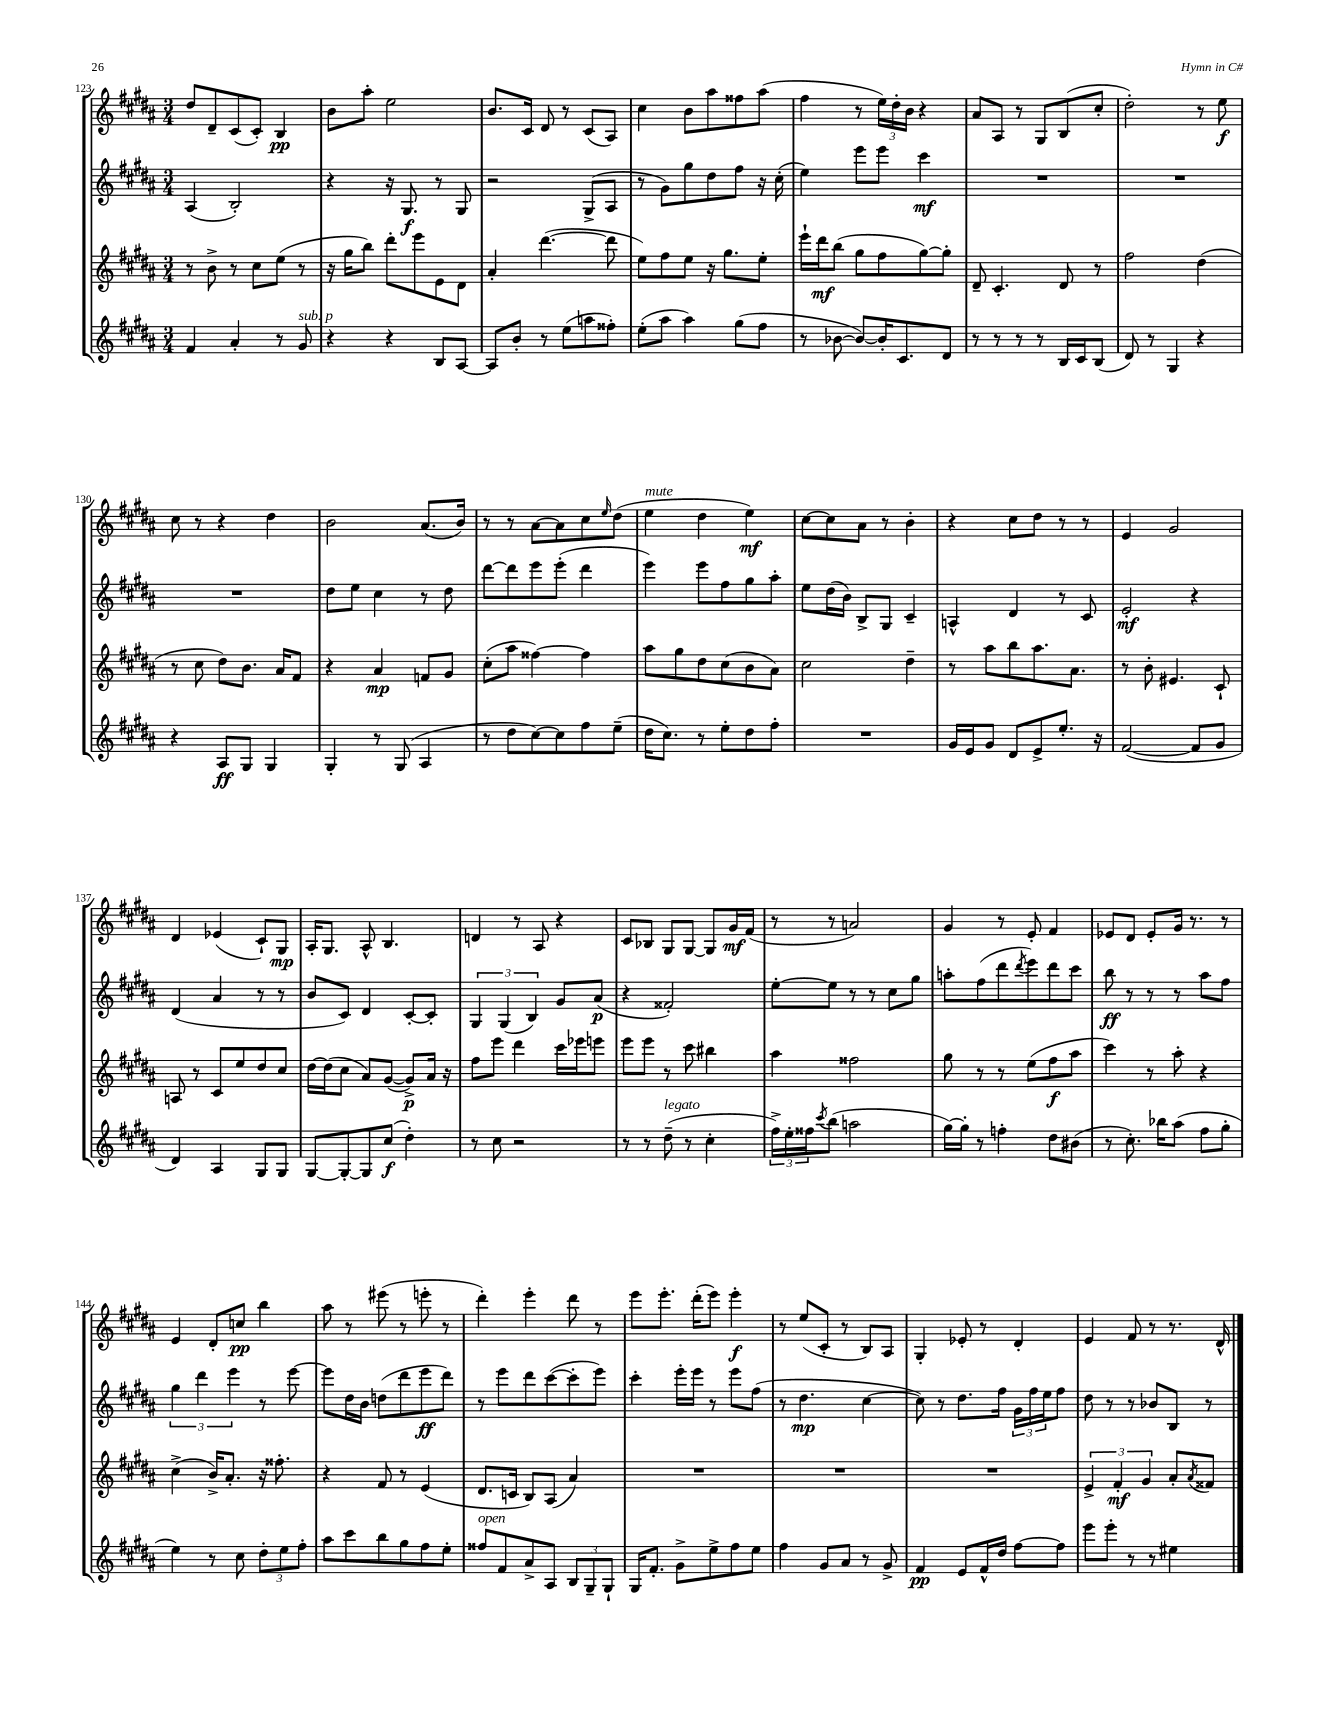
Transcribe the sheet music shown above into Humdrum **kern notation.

**kern	**kern	**kern	**kern
*staff4	*staff3	*staff2	*staff1
*clefG2	*clefG2	*clefG2	*clefG2
*k[f#c#g#d#a#]	*k[f#c#g#d#a#]	*k[f#c#g#d#a#]	*k[f#c#g#d#a#]
*M3/4	*M3/4	*M3/4	*M3/4
4f#	8r	(4A#	8dd#
.	8b^	.	8d#~
4a#'	8r	2B')	(8c#
.	8cc#	.	8c#')
8r	(8ee	.	4B
8g#	8r	.	.
=	=	=	=
4r	16r	4r	8b
.	16gg#	.	.
.	8bb)	.	8aa#'
4r	8ddd#'	16r	2ee
.	.	8.G#	.
.	8eee	.	.
8B	8e	8r	.
[8A#	8d#	8G#	.
=	=	=	=
8A#]	4a#'	2r	8.b
8b'	.	.	.
.	.	.	16c#
8r	([4.ddd#	.	8d#
(8ee	.	.	8r
8aa	.	(8G#^	(8c#
8ff##')	8ddd#]	8A#	8A#)
=	=	=	=
(8ee'	8ee)	8r	4cc#
8aa#	8ff#	8g#)	.
4aa#)	8ee	8gg#	8b
.	16r	8dd#	8aa#
.	8.gg#	.	.
(8gg#	.	8ff#	8ff##
8ff#	8ee'	16r	(8aa#
.	.	(16cc#'	.
=	=	=	=
8r	16eee`	4ee)	4ff#
.	16ddd#	.	.
[8b-	(8bb	.	.
8b-_)	8gg#	8eee	8r
16b-']	8ff#	8eee	24ee)
.	.	.	24dd#'
8.c#	.	.	.
.	.	.	24b
.	[8gg#)	4ccc#	4r
8d#	8gg#']	.	.
=	=	=	=
8r	8d#~	2.r	8a#
8r	4.c#'	.	8A#
8r	.	.	8r
8r	.	.	8G#
16B	8d#	.	(8B
16c#	.	.	.
(8B	8r	.	8cc#'
=	=	=	=
8d#)	2ff#	2.r	2dd#')
8r	.	.	.
4G#	.	.	.
4r	(4dd#	.	8r
.	.	.	8ee
=	=	=	=
4r	8r	2.r	8cc#
.	8cc#	.	8r
8A#	8dd#)	.	4r
8G#	8.b	.	.
4G#	.	.	4dd#
.	16a#	.	.
.	8f#	.	.
=	=	=	=
4G#'	4r	8dd#	2b
.	.	8ee	.
8r	4a#	4cc#	.
(8G#	.	.	.
4A#	8f	8r	(8.a#
.	8g#	8dd#	.
.	.	.	16b)
=	=	=	=
8r	(8cc#'	[8ddd#	8r
8dd#	8aa#	8ddd#]	8r
[8cc#)	[4ff##)	8eee	[8a#
8cc#]	.	(8eee'	8a#]
8ff#	4ff##]	4ddd#	8cc#
.	.	.	16qqee
(8ee~	.	.	(8dd#
=	=	=	=
16dd#	8aa#	4eee)	4ee
8.cc#)	.	.	.
.	8gg#	.	.
8r	8dd#	8eee	4dd#
8ee'	(8cc#	8ff#	.
8dd#	8b	8gg#	4ee)
8ff#'	8a#)	8aa#'	.
=	=	=	=
2.r	2cc#	8ee	[8cc#
.	.	(16dd#	8cc#]
.	.	16b)	.
.	.	8B^	8a#
.	.	8G#	8r
.	4dd#~	4c#~	4b'
=	=	=	=
16g#	8r	4A^^	4r
16e	.	.	.
8g#	8aa#	.	.
8d#	8bb	4d#	8cc#
8e^	8.aa#	.	8dd#
8.ee'	.	8r	8r
.	8.a#	.	.
.	.	8c#	8r
16r	.	.	.
=	=	=	=
([2f#	8r	2e'	4e
.	8b'	.	.
.	4.e#	.	2g#
8f#]	.	4r	.
8g#	8c#`	.	.
=	=	=	=
4d#)	8A	(4d#	4d#
.	8r	.	.
4A#	8c#	4a#	(4e-
.	8ee	.	.
8G#	8dd#	8r	8c#`)
8G#	8cc#	8r	8G#
=	=	=	=
[8G#	[16dd#	8b	16A#'
.	(16dd#]	.	8.G#
8G#'_	8cc#	8c#)	.
8G#]	8a#)	4d#	8A#^^
(8cc#	([8g#	.	4.B
4dd#')	8g#^])	[8c#'	.
.	16a#	8c#']	.
.	16r	.	.
=	=	=	=
8r	8ff#	6G#	4d
8cc#	8eee	.	.
.	.	(6G#	.
2r	4ddd#	.	8r
.	.	6B)	.
.	.	.	8A#
.	16ccc#	8g#	4r
.	16eee-	.	.
.	8eee	(8a#	.
=	=	=	=
8r	8eee	4r	8c#
8r	8eee	.	8B-
(8dd#~	8r	2f##')	8G#
8r	8ccc#	.	[8G#
4cc#'	4bb#	.	8G#]
.	.	.	16g#
.	.	.	(16f#
=	=	=	=
24ff#^)	4aa#	[8ee'	8r
24ee'	.	.	.
24ff##	.	.	.
8qccc#	.	.	.
(8bb	.	8ee]	8r
2aa	2ff##	8r	2a)
.	.	8r	.
.	.	8cc#	.
.	.	8gg#	.
=	=	=	=
[16gg#)	8gg#	8aa'	4g#
16gg#']	.	.	.
8r	8r	(8ff#	.
4ff'	8r	8ddd#	8r
.	.	8qddd#	.
.	(8ee	8eee)	8e'
8dd#	8ff#	8ddd#	4f#
(8b#	8aa#	8ccc#	.
=	=	=	=
8r	4ccc#)	8bb	8e-
8.cc#')	.	8r	8d#
.	8r	8r	8e-'
16bb-	.	.	.
(8aa#	8aa#'	8r	16g#
.	.	.	8.r
8ff#	4r	8aa#	.
8gg#'	.	8ff#	8r
=	=	=	=
4ee)	(4cc#^	6gg#	4e
.	.	6ddd#	.
8r	16b^)	.	8d#'
.	8.a#'	.	.
.	.	6eee	.
8cc#	.	.	8cc
12dd#'	16r	8r	4bb
.	8.ff##'	.	.
12ee	.	.	.
.	.	[8eee	.
12ff#'	.	.	.
=	=	=	=
8aa#	4r	8eee]	8aa#
8ccc#	.	16dd#	8r
.	.	16b	.
8bb	8f#	(8dd	(8eee#
8gg#	8r	8ddd#	8r
8ff#	(4e	8eee	8eee'
8ee'	.	8ddd#)	8r
=	=	=	=
8ff##	8.d#	8r	4ddd#')
8f#	.	8eee	.
.	16c	.	.
8a#^	8B)	8ddd#	4eee'
8A#	(8A#	([8ccc#	.
12B	4a#)	8ccc#']	8ddd#
12G#~	.	.	.
.	.	8eee)	8r
12G#`	.	.	.
=	=	=	=
16G#	2.r	4ccc#'	8eee
8.f#'	.	.	.
.	.	.	8.eee'
8g#^	.	16eee'	.
.	.	16eee	(16ddd#'
8ee^	.	8r	8eee)
8ff#	.	8eee	4eee'
8ee	.	(8ff#	.
=	=	=	=
4ff#	2.r	8r	8r
.	.	4.dd#	(8ee
8g#	.	.	8c#'
8a#	.	.	8r
8r	.	[4cc#	8B)
8g#^	.	.	8A#
=	=	=	=
4f#	2.r	8cc#])	4G#'
.	.	8r	.
8e	.	8.dd#	8e-'
16f#^^	.	.	8r
16dd#	.	16ff#	.
[8ff#	.	24g#	4d#'
.	.	24ff#	.
.	.	24ee	.
8ff#]	.	8ff#	.
=	=	=	=
8eee	6e^	8dd#	4e
8eee'	.	8r	.
.	6f#'	.	.
8r	.	8r	8f#
.	6g#	.	.
8r	.	8b-	8r
4ee#	8a#'	8B	8.r
.	8qa#	.	.
.	8f##	8r	.
.	.	.	16d#^^
==	==	==	==
*-	*-	*-	*-
